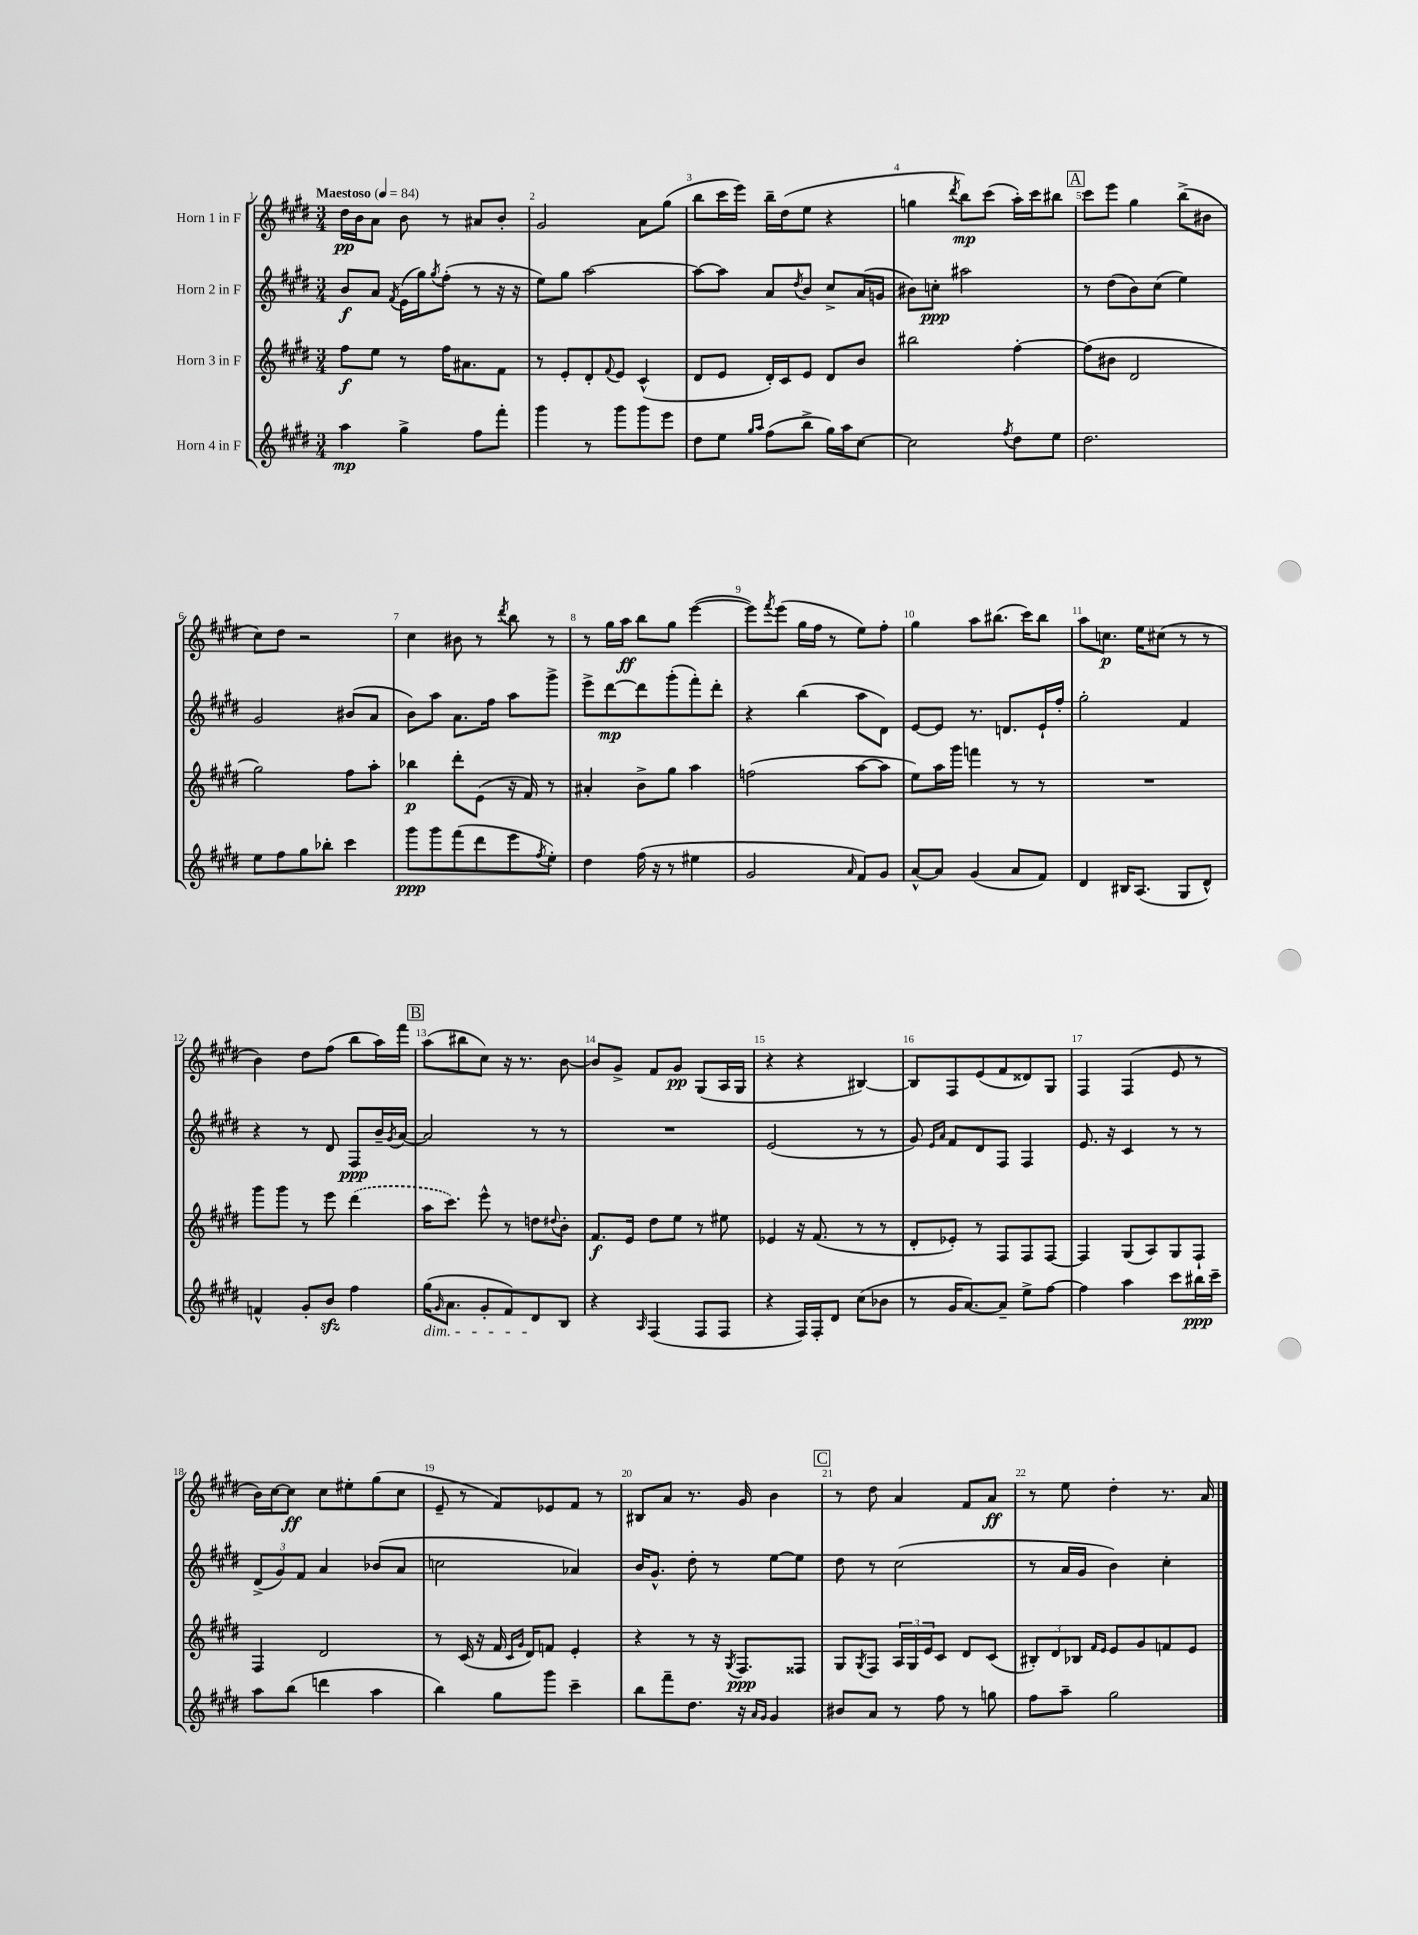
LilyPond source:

<<
\new StaffGroup <<
\new Staff = "s0" \with { instrumentName = "Horn 1 in F" } {
    \clef treble \key e \major \numericTimeSignature \time 3/4 \tempo "Maestoso" 4 = 84
    dis''16\pp b'16 a'8 b'8 r8 ais'8 b'8-. |
    gis'2 a'8 gis''8( |
    b''8 cis'''16 e'''16) b''16-- dis''16( e''8 r4 |
    g''4 \acciaccatura { dis'''8 } b''8\mp) cis'''8( a''16-.) cis'''16 bis''8 |
    \mark \markup { \box "A" } cis'''8 e'''8 gis''4 b''8->( bis'8 |
    cis''8) dis''8 r2 |
    cis''4 bis'8 r8 \acciaccatura { dis'''8 } b''8 r8 |
    r8 gis''16 a''16\ff b''8 gis''8 e'''4~( |
    e'''8) \acciaccatura { fis'''8 } e'''8( gis''16 fis''16 r8 e''8) fis''8-. |
    gis''4 a''8 bis''8.( cis'''16) bis''8 |
    a''8 c''8.\p e''16 cis''8( r8 r8 |
    b'4) dis''8 fis''8( b''8 a''16) fis'''16 |
    \mark \markup { \box "B" } a''8( bis''8 cis''8) r16 r8. b'8~ |
    b'8 gis'8-> fis'8 gis'8\pp gis8( a16 gis16 |
    r4 r4 bis4~) |
    bis8 fis8 e'8( fis'8 disis'8) gis8 |
    fis4 fis4( e'8 r8 |
    b'16) cis''16~ cis''8\ff cis''8 eis''8-. gis''8( cis''8 |
    e'8-- r8 fis'8) ees'8 fis'8 r8 |
    bis8 a'8 r8. gis'16 b'4 |
    \mark \markup { \box "C" } r8 dis''8 a'4 fis'8 a'8\ff |
    r8 e''8 dis''4-. r8. a'16 \bar "|." |
}
\new Staff = "s1" \with { instrumentName = "Horn 2 in F" } {
    \clef treble \key e \major \numericTimeSignature \time 3/4
    b'8\f a'8 \acciaccatura { fis'8 } e'16( gis''16) \acciaccatura { gis''8 } fis''8-.( r8 r16 r16 |
    e''8) gis''8 a''2~ |
    a''8~ a''8 a'8 \acciaccatura { dis''8 } b'8 cis''8-> a'16( g'16 |
    bis'8) c''8-.\ppp ais''2 |
    \mark \markup { \box "A" } r8 dis''8( b'8) cis''8( e''4) |
    gis'2 bis'8( a'8 |
    b'8) a''8 a'8. fis''16 a''8 gis'''8-> |
    e'''8-> dis'''8~\mp dis'''8 gis'''8-.( fis'''8-.) dis'''8-. |
    r4 b''4( a''8 dis'8) |
    e'8~ e'8 r8. d'8. e'16-! fis''16-. |
    gis''2-. fis'4 |
    r4 r8 dis'8 fis8\ppp b'16-- \acciaccatura { gis'8 } a'16~ |
    \mark \markup { \box "B" } a'2 r8 r8 |
    R2. |
    e'2( r8 r8 |
    gis'8) \grace { e'16 a'16 } fis'8 dis'8 fis8 fis4 |
    e'8. r16 cis'4 r8 r8 |
    \tuplet 3/2 { dis'8->( gis'8) fis'8 } a'4 bes'8( a'8 |
    c''2 aes'4) |
    b'16 gis'8.-^ dis''8-. r8 e''8~ e''8 |
    \mark \markup { \box "C" } dis''8 r8 cis''2( |
    r8 a'16 gis'16 b'4) cis''4-. \bar "|." |
}
\new Staff = "s2" \with { instrumentName = "Horn 3 in F" } {
    \clef treble \key e \major \numericTimeSignature \time 3/4
    fis''8\f e''8 r8 fis''16 ais'8. fis'8 |
    r8 e'8-. dis'8-. \appoggiatura { fis'8 } e'8 cis'4-^( |
    dis'8 e'8 dis'16-.) cis'16 e'8 dis'8 b'8 |
    bis''2 fis''4~-. |
    \mark \markup { \box "A" } fis''8( bis'8 dis'2 |
    gis''2) fis''8 a''8-. |
    bes''4\p dis'''8-. e'8( r16 fis'16) r8 |
    ais'4-. b'8-> gis''8 a''4 |
    f''2( a''8~ a''8 |
    e''8) a''16 gis'''16 f'''4 r8 r8 |
    R2. |
    gis'''8 gis'''8 r8 e'''8 \once \slurDashed dis'''4( |
    \mark \markup { \box "B" } a''16 cis'''8.) e'''8-^ r8 d''8 \appoggiatura { dis''8 } b'8-. |
    fis'8.\f e'16 dis''8 e''8 r8 eis''8 |
    ees'4 r16 fis'8.( r8 r8 |
    dis'8-. ees'8-.) r8 fis8 fis8 fis8~ |
    fis4 gis8( a8) gis8 fis8-! |
    fis4 dis'2 |
    r8 cis'16( r16 fis'16 \grace { cis'16 gis'16 } dis'16) f'8 e'4-. |
    r4 r8 r16 \acciaccatura { gis8 } fis8.\ppp fisis8 |
    \mark \markup { \box "C" } gis8 \acciaccatura { gis8 } fis8 \tuplet 3/2 { a16 gis16 e'16 } cis'8 dis'8 cis'8( |
    \tuplet 3/2 { bis8-.) dis'8 bes8 } \grace { fis'16 e'16 } e'8 gis'8 f'8 e'8 \bar "|." |
}
\new Staff = "s3" \with { instrumentName = "Horn 4 in F" } {
    \clef treble \key e \major \numericTimeSignature \time 3/4
    a''4\mp gis''4-> fis''8 fis'''8-. |
    gis'''4 r8 gis'''8 gis'''8 e'''8 |
    dis''8 e''8 \grace { gis''16 a''16 } fis''8( b''8-> gis''16) a''16 cis''8~ |
    cis''2 \acciaccatura { fis''8 } dis''8 e''8 |
    \mark \markup { \box "A" } dis''2. |
    e''8 fis''8 gis''8 bes''8-. cis'''4 |
    gis'''8\ppp gis'''8 fis'''8( dis'''8 e'''8 \acciaccatura { fis''8 } e''8-.) |
    dis''4 fis''16( r16 r8 eis''4 |
    gis'2 \grace { a'16 } fis'8) gis'8 |
    a'8~-^ a'8 gis'4( a'8 fis'8) |
    dis'4 bis16 a8.( gis8 dis'8-^) |
    f'4-^ gis'8-. b'8\sfz fis''4 |
    \mark \markup { \box "B" } gis''16\dim( \grace { gis'16 } a'8. gis'8-. fis'8) dis'8\! b8 |
    r4 \grace { a16 } fis4( fis8 fis8 |
    r4 fis16) fis16-. dis'8 cis''8( bes'8 |
    r8 gis'16 a'8.~) a'8-- e''8-> fis''8~ |
    fis''4 a''4 cis'''8 bis''16\ppp cis'''16-- |
    a''8 b''8( d'''4 a''4 |
    b''4) gis''8 gis'''8 cis'''4-- |
    b''8 fis'''8-- dis''8. r16 \grace { a'16 gis'16 } gis'4 |
    \mark \markup { \box "C" } bis'8 a'8 r8 fis''8 r8 g''8 |
    fis''8 a''8-- gis''2 \bar "|." |
}
>>
>>
\layout { \context { \Score \override BarNumber.break-visibility = ##(#f #t #t) barNumberVisibility = #all-bar-numbers-visible } }
